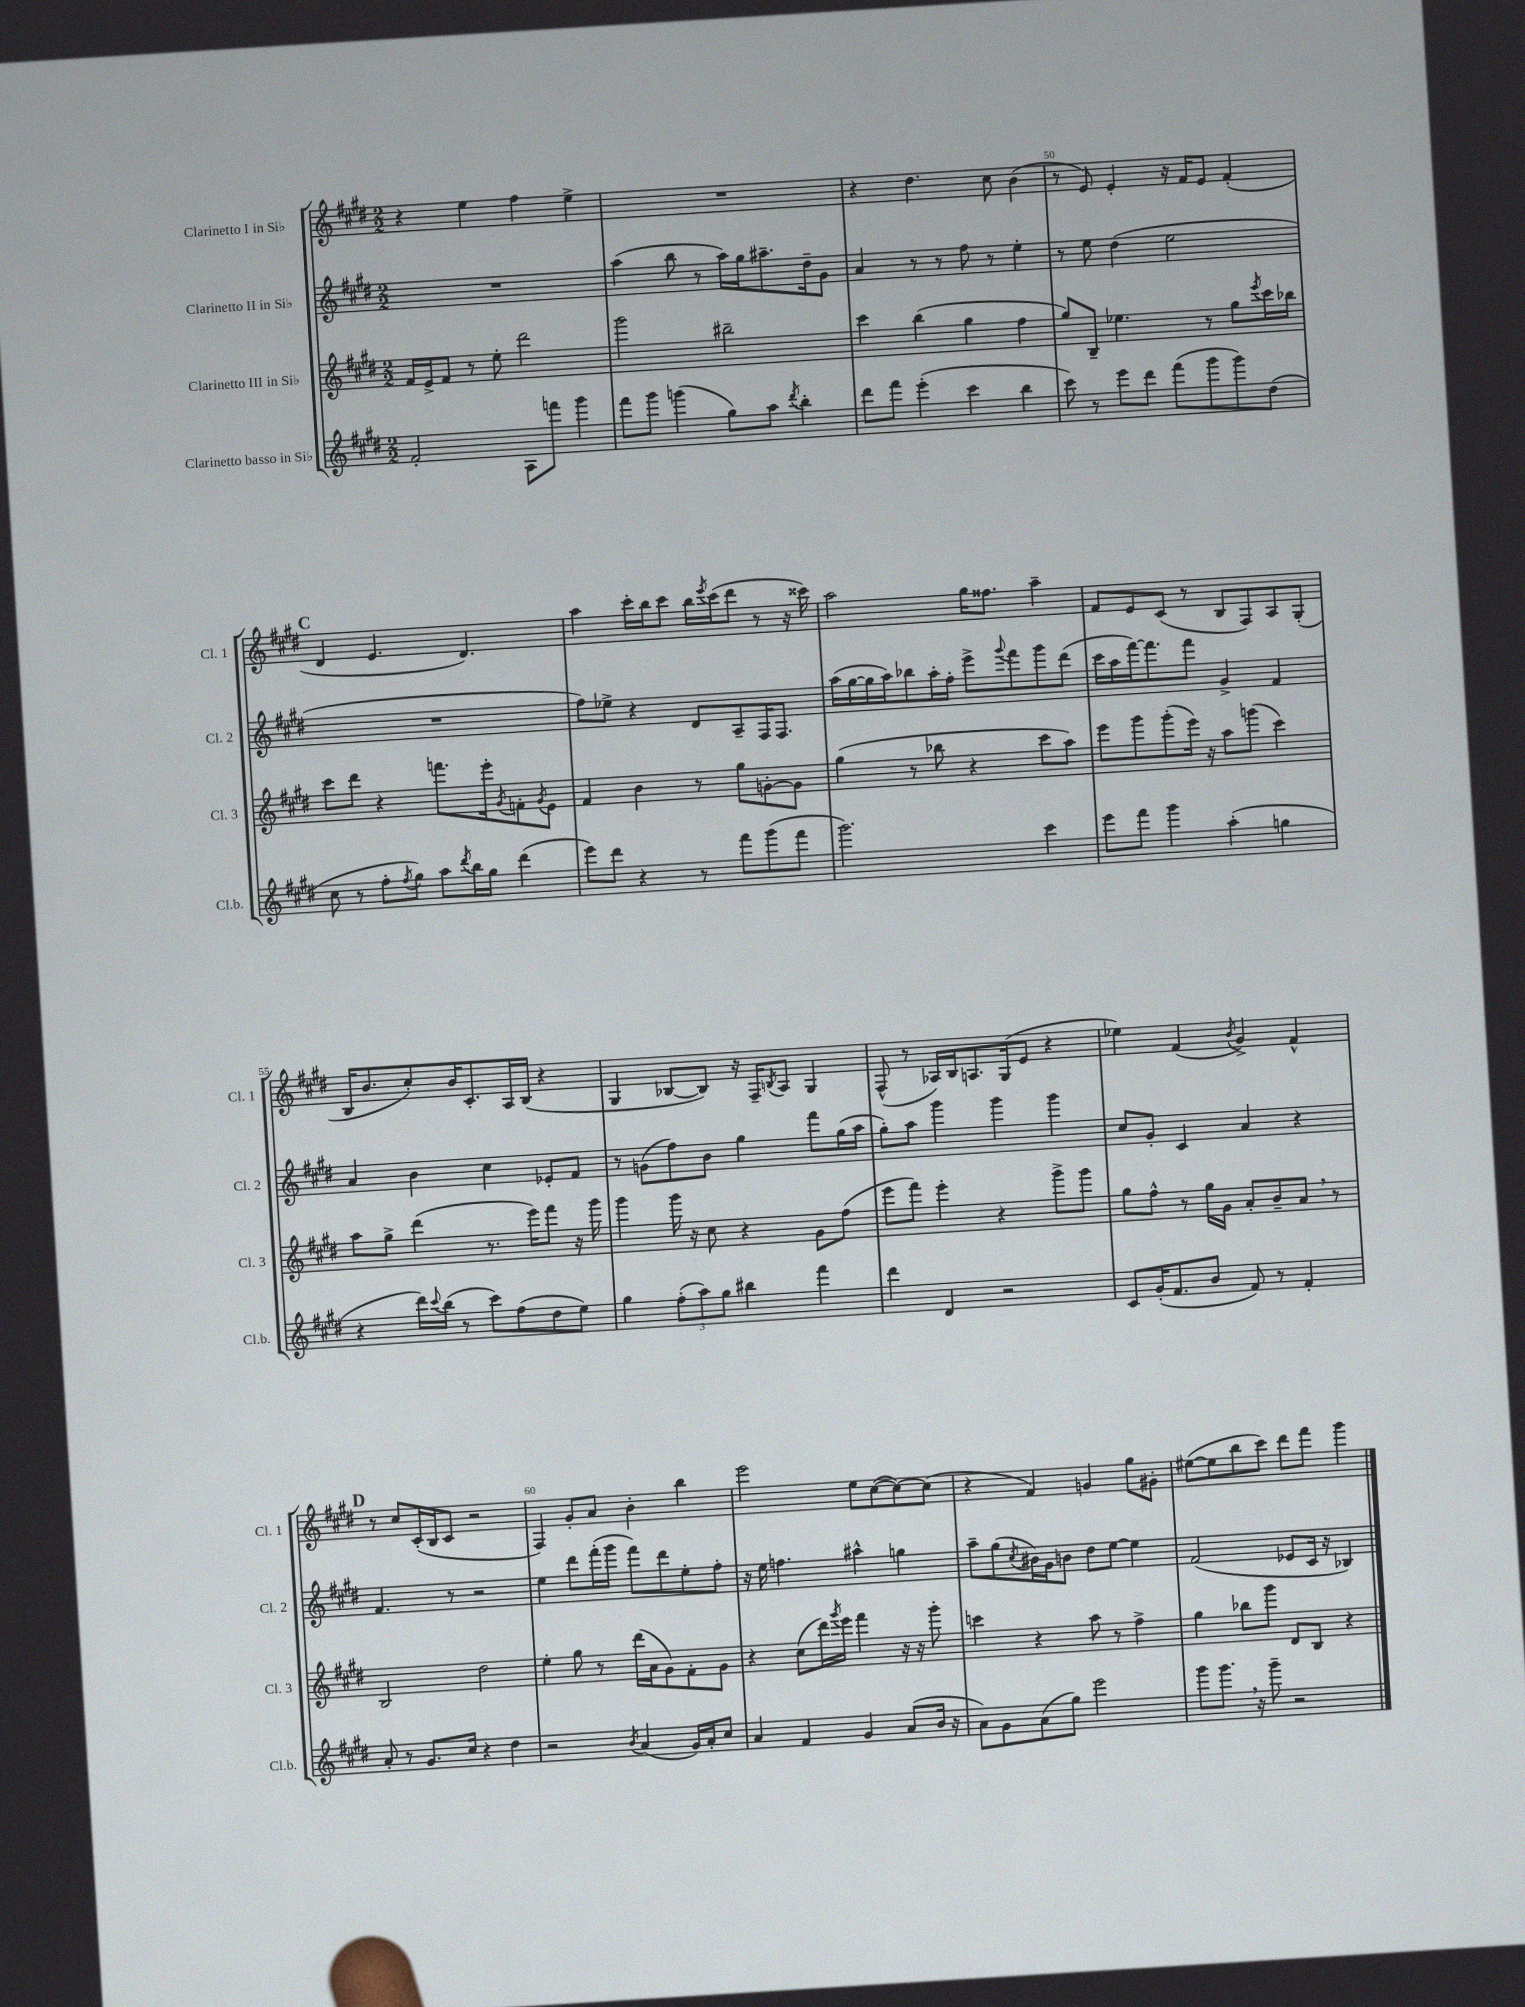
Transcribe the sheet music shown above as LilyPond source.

<<
\new StaffGroup <<
\new Staff = "s0" \with { instrumentName = "Clarinetto I in Sib" shortInstrumentName = "Cl. 1" } {
    \clef treble \key e \major \numericTimeSignature \time 2/2
    r4 e''4 fis''4 e''4-> |
    R1 |
    r4 dis''4. cis''8 b'4( |
    r8 e'8) e'4-. r16 fis'16 e'8 fis'4-.( |
    \mark \markup { \bold "C" } dis'4 e'4. dis'4.) |
    a''4 cis'''16-. b''16 cis'''8 b''16 \acciaccatura { e'''8 } cis'''16( dis'''8 r8 r16 cisis'''16) |
    a''2 gis''16 fisis''8. a''4-- |
    fis'8 e'8 cis'8( r8 b8 fis8) a8 gis8-.( |
    b16 b'8. cis''8-.) b'16 cis'8.-. a16 b16( r4 |
    gis4 bes8~ bes8) r16 fis16-- \acciaccatura { b8 } a8 gis4 |
    fis8-^( r8 aes16) b16 a8. gis16( e'8 r4 |
    ees''4) fis'4( \acciaccatura { b'8 } gis'4->) fis'4-^ |
    \mark \markup { \bold "D" } r8 cis''8 cis'16-.( b16 cis'8 r2 |
    fis4) gis'8-. a'8 b'4-. b''4 |
    e'''2 e''8 cis''8~( cis''8~) cis''8( |
    r4 fis'4) g'4 gis''8 gis'8-. |
    eis''8~( eis''8 b''8 cis'''8) dis'''8 fis'''8 gis'''4 \bar "|." |
}
\new Staff = "s1" \with { instrumentName = "Clarinetto II in Sib" shortInstrumentName = "Cl. 2" } {
    \clef treble \key e \major \numericTimeSignature \time 2/2
    R1 |
    a''4( b''8 r8 a''16) gis''16 ais''8.-- dis''16-- gis'8 |
    a'4 r8 r8 fis''8 r8 e''4-. |
    r8 e''8 dis''4( e''2 |
    \mark \markup { \bold "C" } R1 |
    fis''8) ees''8-> r4 dis'8 a8-- fis16 fis8. |
    a''16( gis''16~ gis''16 a''16) bes''8 a''16-. fis''16-. e'''8-> \appoggiatura { gis'''8 } fis'''8 gis'''8 dis'''8( |
    cis'''16 a''16 fis'''16~) fis'''8. fis'''8 gis'4-> fis'4 |
    a'4 b'4 cis''4 ees'8-. fis'8 |
    r8 g'8( fis''8) b'8 gis''4 fis'''8 gis''16( a''16 |
    gis''8-.) a''8 gis'''4 gis'''4 gis'''4 |
    cis''8 gis'8-. cis'4 a'4 r4 |
    \mark \markup { \bold "D" } fis'4. r8 r2 |
    e''4 dis'''8 fis'''16-.( gis'''16 fis'''8) dis'''8 e''8-. fis''8-. |
    r16 e''16 f''4. ais''4-^ g''4 |
    a''8-- gis''8( \acciaccatura { cis''8 } bis'16) gis'16 b'8 dis''8 e''8~ e''4 |
    fis'2( ees'8 cis'16 r16 bes4) \bar "|." |
}
\new Staff = "s2" \with { instrumentName = "Clarinetto III in Sib" shortInstrumentName = "Cl. 3" } {
    \clef treble \key e \major \numericTimeSignature \time 2/2
    fis'16 e'16-> fis'8 r8 e''8-. dis'''2 |
    gis'''2 bis''2-- |
    cis'''4 b''4( gis''4 fis''4 |
    gis''8) b8-- ees''4. r8 gis''8 \acciaccatura { e'''8 } cis'''16 bes''16 |
    \mark \markup { \bold "C" } cis'''8 dis'''8 r4 f'''8. e'''16-. \acciaccatura { gis'8 } f'8-. \acciaccatura { gis'8 } e'8 |
    fis'4 b'4 r8 gis''8 g'8~-. g'8 |
    gis''4( r8 bes''8 r4 cis'''8 a''8) |
    e'''8 gis'''8 gis'''8-.( e'''16) r16 a''8 g'''8( cis'''4) |
    a''8 gis''8-> dis'''4( r8. e'''16) fis'''8 r16 gis'''16 |
    gis'''4 gis'''16 r16 cis''8 r4 gis'8 fis''8( |
    e'''8 fis'''8) e'''4-. r4 gis'''8-> gis'''8 |
    gis''8 fis''8-^ r8 gis''16 gis'16 a'8-. b'8-- a'8 \breathe r8 |
    \mark \markup { \bold "D" } b2 dis''2 |
    e''4-. gis''8 r8 dis'''16( a'16 gis'8) fis'8-. gis'8 |
    r4 cis''8( dis'''16) \acciaccatura { gis'''8 } e'''16 fis'''4 r16 r16 gis'''8-. |
    c'''4 r4 a''8 r8 fis''4-> |
    gis''4 bes''8 gis'''8 dis'8 b8 r4 \bar "|." |
}
\new Staff = "s3" \with { instrumentName = "Clarinetto basso in Sib" shortInstrumentName = "Cl.b." } {
    \clef treble \key e \major \numericTimeSignature \time 2/2
    fis'2-. a8 f'''8 gis'''4 |
    fis'''8 gis'''8 g'''4( gis''8) a''8 \acciaccatura { dis'''8 } b''4-. |
    dis'''8 fis'''8 e'''4-.( cis'''4 b''4 |
    cis'''8) r8 e'''8 dis'''8 fis'''8( gis'''8 gis'''8) dis''8( |
    \mark \markup { \bold "C" } cis''8 r8 fis''8-. \acciaccatura { fis''8 } gis''8) a''8 \acciaccatura { dis'''8 } b''16 gis''16 dis'''4( |
    e'''8) dis'''8 r4 r8 fis'''8 gis'''8( fis'''8 |
    gis'''2.) cis'''4 |
    e'''8 fis'''8 gis'''4 a''4-.( g''4 |
    r4 dis'''16) \appoggiatura { cis'''8 } b''16( r8 cis'''8) fis''8( dis''8 e''8) |
    gis''4 \tuplet 3/2 { fis''8-.( a''8) gis''8 } bis''4 fis'''4 |
    dis'''4 dis'4 r2 |
    cis'8 gis'16-.( fis'8. b'8 fis'8) r8 fis'4-. |
    \mark \markup { \bold "D" } a'8-. r8 gis'8. cis''16 r4 dis''4 |
    r2 \acciaccatura { b'8 } a'4( gis'16) a'16-. cis''8 |
    a'4 fis'4 gis'4 a'8( b'16 r16 |
    a'8) gis'8 a'8( gis''8) e'''2 |
    gis'''8 gis'''8. \breathe r16 gis'''8-- r2 \bar "|." |
}
>>
>>
\layout { \context { \Score currentBarNumber = #47 \override BarNumber.break-visibility = ##(#f #t #t) barNumberVisibility = #(every-nth-bar-number-visible 5) } }
